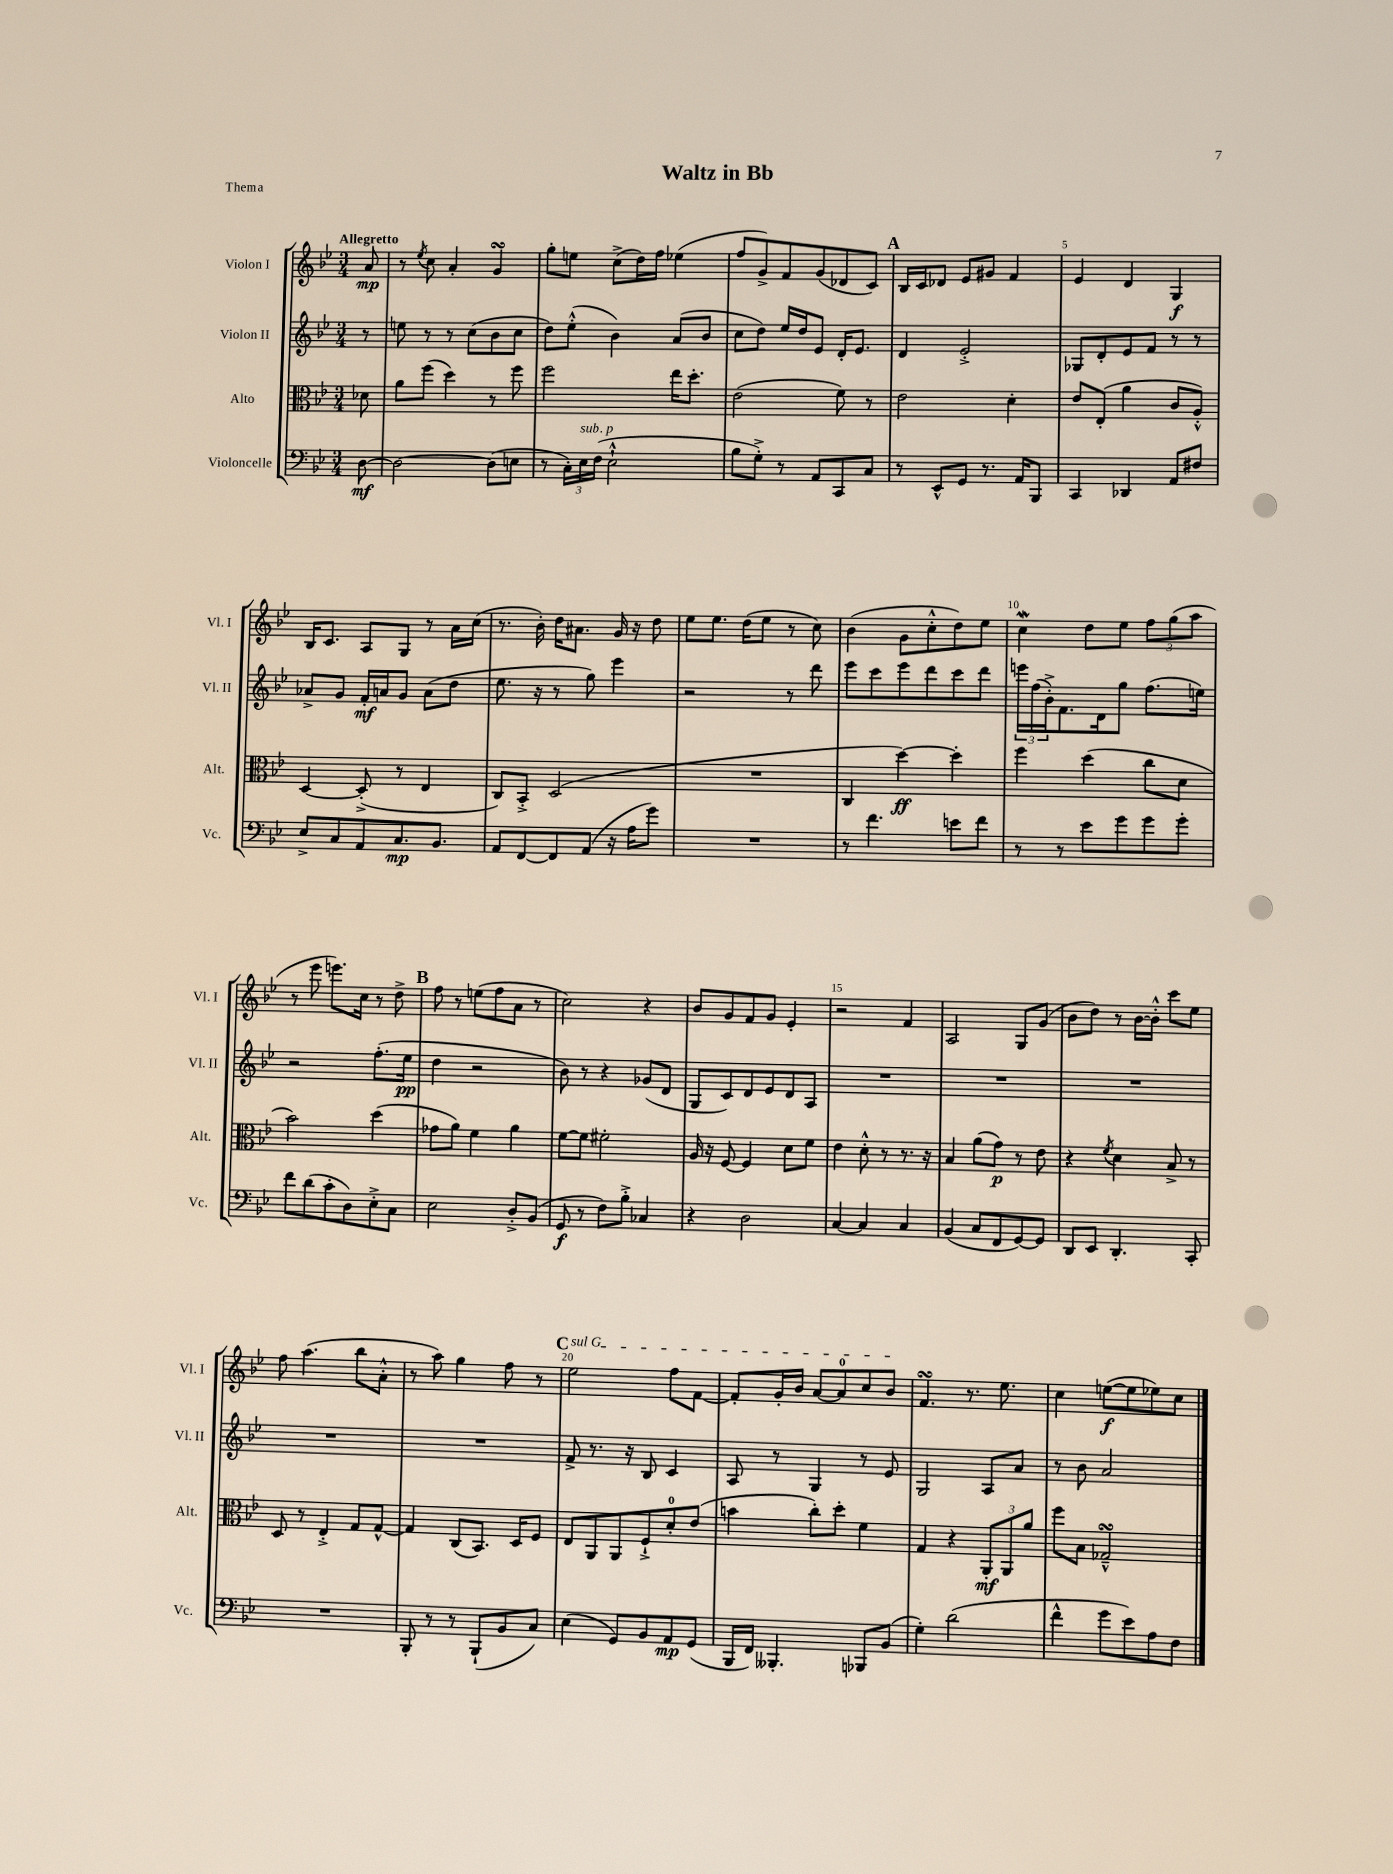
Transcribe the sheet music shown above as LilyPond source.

\header { title = "Waltz in Bb" piece = "Thema" }
<<
\new StaffGroup <<
\new Staff = "s0" \with { instrumentName = "Violon I" shortInstrumentName = "Vl. I" } {
    \clef treble \key bes \major \numericTimeSignature \time 3/4 \partial 8 \tempo "Allegretto"
    a'8\mp |
    r8 \acciaccatura { ees''8 } c''8 a'4-. g'4\turn |
    g''8-. e''8 c''8->( d''16) f''16 ees''4( |
    f''8 g'8->) f'8 g'8( des'8 c'8) |
    \mark \markup { \bold "A" } bes16 c'16 des'8 ees'8 gis'8 f'4 |
    ees'4 d'4 g4\f |
    bes16 c'8. a8 g8 r8 a'16 c''16( |
    r8. bes'16-.) d''16 ais'8. g'16 r16 d''8 |
    ees''8 ees''8. d''16( ees''8 r8 c''8) |
    bes'4( g'8 c''8-.-^ d''8) ees''8 |
    c''4\mordent d''8 ees''8 \tuplet 3/2 { f''8 g''8( a''8 } |
    r8 ees'''8 e'''8.) c''16 r8 d''8-> |
    \mark \markup { \bold "B" } f''8 r8 e''8( f''8 a'8 r8 |
    c''2) r4 |
    bes'8 g'8 f'8 g'8 ees'4-. |
    r2 f'4 |
    a2 g8 g'8( |
    bes'8 d''8) r8 bes'16~ bes'16-.-^ c'''8 ees''8 |
    f''8 a''4.( bes''8 a'8-.-^ |
    r8 a''8) g''4 f''8 r8 |
    \mark \markup { \bold "C" } \once \override TextSpanner.bound-details.left.text = \markup { \italic "sul G" } ees''2\startTextSpan f''8 f'8~ |
    f'8-. g'16-. bes'16 a'8~ a'8-0 c''8 bes'8\stopTextSpan |
    f'4.\turn r8. ees''8. |
    c''4 e''8~\f( e''8 ees''8) c''8 \bar "|." |
}
\new Staff = "s1" \with { instrumentName = "Violon II" shortInstrumentName = "Vl. II" } {
    \clef treble \key bes \major \numericTimeSignature \time 3/4 \partial 8
    r8 |
    e''8 r8 r8 c''8( bes'8 c''8 |
    d''8) ees''8-.-^( bes'4) a'8( bes'8 |
    c''8 d''8) ees''16 d''16 ees'8 d'16-. ees'8. |
    \mark \markup { \bold "A" } d'4 ees'2-.-> |
    ges8 d'8-. ees'8 f'8 r8 r8 |
    aes'8-> g'8 f'16-.\mf a'16 g'8 a'8( d''8 |
    ees''8. r16 r8 g''8) ees'''4 |
    r2 r8 d'''8 |
    ees'''8 c'''8 ees'''8 d'''8 c'''8 d'''8 |
    \tuplet 3/2 { e'''16 f''16( bes'16-.->) } f'8. d'16 g''8 f''8.( e''16) |
    r2 f''8.-.( ees''16\pp |
    \mark \markup { \bold "B" } d''4 r2 |
    bes'8) r8 r4 ges'8( d'8 |
    g8 c'8) d'8 ees'8 d'8 a8 |
    R2. |
    R2. |
    R2. |
    R2. |
    R2. |
    \mark \markup { \bold "C" } f'8-> r8. r16 bes8 c'4 |
    a8 r8 g4 r8 ees'8 |
    g2 a8 a'8 |
    r8 bes'8 a'2 \bar "|." |
}
\new Staff = "s2" \with { instrumentName = "Alto" shortInstrumentName = "Alt." } {
    \clef alto \key bes \major \numericTimeSignature \time 3/4 \partial 8
    des'8 |
    a'8 f''8( d''4) r8 f''8 |
    f''2 ees''16 d''8.-. |
    ees'2( f'8) r8 |
    \mark \markup { \bold "A" } ees'2 d'4-. |
    ees'8 ees8-.( a'4 c'8 a8-.-^) |
    d4~ d8-.->( r8 ees4 |
    c8) bes,8-.-> d2( |
    R2. |
    c4 d''4~\ff) d''4-. |
    f''4 d''4( c''8 d'8 |
    bes'2) d''4( |
    \mark \markup { \bold "B" } ges'8 a'8) f'4 a'4 |
    f'8~ f'8 fis'2-. |
    a16 r16 f8~ f4 d'8 f'8 |
    ees'4 d'8-.-^ r8 r8. r16 |
    bes4 a'8( g'8\p) r8 ees'8 |
    r4 \acciaccatura { f'8 } d'4 bes8-> r8 |
    d8 r8 ees4-.-> g8 g8~-^ |
    g4 c8( bes,8.) d16 f8 |
    \mark \markup { \bold "C" } ees8 a,8 a,8 f8-!-> d'8-0-. ees'8( |
    b'4 c''8-.) d''8-. f'4 |
    g4 r4 \tuplet 3/2 { a,8-.\mf a,8 a'8 } |
    f''8 bes8 ges2---^\turn \bar "|." |
}
\new Staff = "s3" \with { instrumentName = "Violoncelle" shortInstrumentName = "Vc." } {
    \clef bass \key bes \major \numericTimeSignature \time 3/4 \partial 8
    d8~\mf |
    d2~ d8( e8 |
    r8 \tuplet 3/2 { c16-.) ees16^\markup { \italic "sub. p" } f16( } ees2-!-^ |
    bes8 g8-.->) r8 a,8 c,8 c8 |
    \mark \markup { \bold "A" } r8 ees,8-^ g,8 r8. a,16 bes,,8 |
    c,4 des,4 a,8 fis8 |
    ees8-> c8 a,8 c8.\mp bes,8. |
    a,8 f,8~ f,8 a,8( r16 a16 g'8) |
    R2. |
    r8 f'4. e'8 f'8 |
    r8 r8 ees'8 g'8 g'8 g'8-. |
    f'8 d'8( c'8-. d8) ees8-.-> c8 |
    \mark \markup { \bold "B" } ees2 d8-.-> bes,8( |
    g,8\f r8 f8) bes8-.-> ces4 |
    r4 d2 |
    c4~ c4 c4 |
    bes,4( c8 f,8 g,8~) g,8 |
    d,8 ees,8 d,4.-. c,8-. |
    R2. |
    bes,,8-. r8 r8 bes,,8-!( bes,8 c8) |
    \mark \markup { \bold "C" } ees4( g,8) bes,8 a,8\mp g,8( |
    bes,,16 f,16) beses,,4.-. bes,,8 bes,8( |
    g4-.) d'2( |
    f'4-^ g'8 ees'8) a8 f8 \bar "|." |
}
>>
>>
\layout { \context { \Score \override BarNumber.break-visibility = ##(#f #t #t) barNumberVisibility = #(every-nth-bar-number-visible 5) } }
